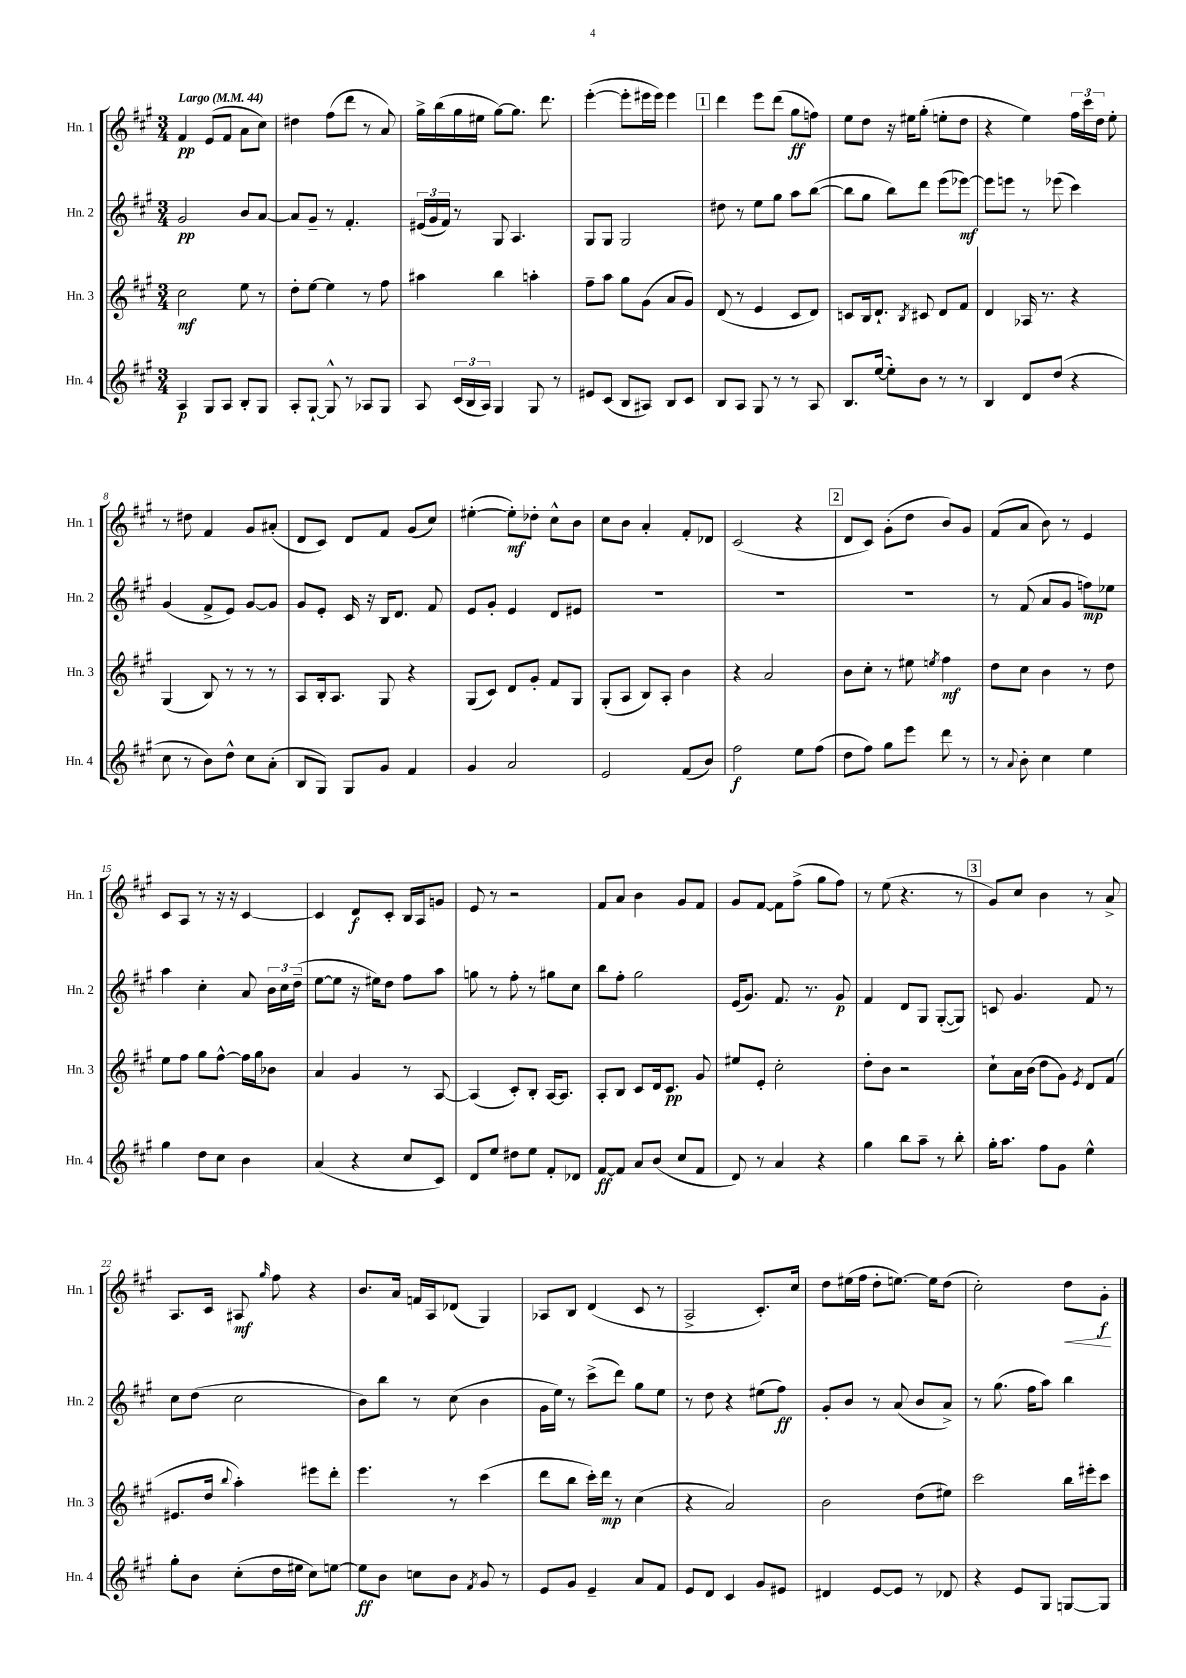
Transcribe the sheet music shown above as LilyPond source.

<<
\new StaffGroup <<
\new Staff = "s0" \with { instrumentName = "Hn. 1" shortInstrumentName = "Hn. 1" } {
    \clef treble \key a \major \numericTimeSignature \time 3/4 \tempo "Largo" 4 = 44
    \autoBeamOff fis'4\pp e'8[( fis'8] a'8[ cis''8]) |
    dis''4 fis''8[( d'''8] r8 a'8) |
    gis''16[-> b''16( gis''16 eis''16] gis''8[~) gis''8.] d'''8. |
    e'''4~-.( e'''8[-. eis'''16 eis'''16]) eis'''4 |
    \mark \markup { \box "1" } d'''4 e'''8[ d'''8]( gis''8[\ff f''8]) |
    e''8[ d''8] r16 eis''16[ gis''8]-.( e''8[-. d''8] |
    r4 e''4) \tuplet 3/2 { fis''16[ cis'''16 d''16] } e''8-. |
    r8 dis''8 fis'4 gis'8[ ais'8]-.( |
    d'8[ cis'8]) d'8[ fis'8] gis'8[( cis''8]) |
    eis''4~-.( eis''8[-.\mf) des''8]-. cis''8[-^ b'8] |
    cis''8[ b'8] a'4-. fis'8[-. des'8] |
    cis'2( r4 |
    \mark \markup { \box "2" } d'8[ cis'8]) gis'8[-.( d''8] b'8[) gis'8] |
    fis'8[( a'8] b'8) r8 e'4 |
    cis'8[ a8] r8 r16 r16 cis'4~ |
    cis'4 d'8[\f cis'8]-. b16[ a16 g'8] |
    e'8 r8 r2 |
    fis'8[ a'8] b'4 gis'8[ fis'8] |
    gis'8[ fis'8]~ fis'8[ fis''8]->( gis''8[ fis''8]) |
    r8 e''8( r4. r8 |
    \mark \markup { \box "3" } gis'8[) cis''8] b'4 r8 a'8-> |
    a8.[ cis'16] ais8\mf \grace { gis''16 } fis''8 r4 |
    b'8.[ a'16] f'16[ a16 des'8]( gis4) |
    aes8[ b8] d'4( cis'8 r8 |
    a2-> cis'8.[-.) cis''16] |
    d''8[ eis''16( fis''16] d''8[-. e''8.]~) e''16[ d''8]( |
    cis''2-.) d''8[\< gis'8]-.\f\! \bar "|." |
}
\new Staff = "s1" \with { instrumentName = "Hn. 2" shortInstrumentName = "Hn. 2" } {
    \clef treble \key a \major \numericTimeSignature \time 3/4
    \autoBeamOff gis'2\pp b'8[ a'8]~ |
    a'8[ gis'8]-- r8 fis'4.-. |
    \tuplet 3/2 { eis'16[( gis'16 fis'16]) } r8 gis8 a4. |
    gis8[ gis8] gis2 |
    \mark \markup { \box "1" } dis''8 r8 e''8[ gis''8] a''8[ b''8]~( |
    b''8[ gis''8] b''8[) d'''8] e'''8[( ees'''8]~\mf) |
    ees'''8[ e'''8] r8 ees'''8( cis'''4) |
    gis'4( fis'8[-> e'8]) gis'8[~ gis'8] |
    gis'8[ e'8]-. cis'16 r16 b16[ d'8.] fis'8 |
    e'8[ gis'8]-. e'4 d'8[ eis'8] |
    R2. |
    R2. |
    \mark \markup { \box "2" } R2. |
    r8 fis'8( a'8[ gis'8] f''8[\mp) ees''8] |
    a''4 cis''4-. a'8 \tuplet 3/2 { b'16[ cis''16 d''16]--( } |
    e''8[~ e''8] r16 eis''16[) d''8] fis''8[ a''8] |
    g''8 r8 fis''8-. r8 gis''8[ cis''8] |
    b''8[ fis''8]-. gis''2 |
    e'16[( gis'8.]) fis'8. r8. gis'8\p |
    fis'4 d'8[ gis8] gis8[~-.( gis8]) |
    \mark \markup { \box "3" } c'8 gis'4. fis'8 r8 |
    cis''8[ d''8]( cis''2 |
    b'8[) b''8] r8 cis''8( b'4 |
    gis'16[ e''16]) r8 cis'''8[->( d'''8]) gis''8[ e''8] |
    r8 d''8 r4 eis''8[( fis''8]\ff) |
    gis'8[-. b'8] r8 a'8( b'8[ a'8]->) |
    r8 gis''8.( fis''16[ a''8]) b''4 \bar "|." |
}
\new Staff = "s2" \with { instrumentName = "Hn. 3" shortInstrumentName = "Hn. 3" } {
    \clef treble \key a \major \numericTimeSignature \time 3/4
    \autoBeamOff cis''2\mf e''8 r8 |
    d''8[-. e''8]~ e''4 r8 fis''8 |
    ais''4 b''4 a''4-. |
    fis''8[-- a''8] gis''8[ gis'8]( a'8[ gis'8]) |
    \mark \markup { \box "1" } d'8( r8 e'4 cis'8[ d'8]) |
    c'8[ b16 d'8.]-! \acciaccatura { b8 } cis'8 d'8[ fis'8] |
    d'4 aes16 r8. r4 |
    gis4( b8) r8 r8 r8 |
    a8[ b16-. a8.] gis8 r4 |
    gis8[( cis'8]) d'8[ gis'8]-. fis'8[ gis8] |
    gis8[-.( a8] b8[) a8]-. b'4 |
    r4 a'2 |
    \mark \markup { \box "2" } b'8[ cis''8]-. r8 eis''8 \acciaccatura { e''8 } fis''4\mf |
    d''8[ cis''8] b'4 r8 d''8 |
    e''8[ fis''8] gis''8[ fis''8]~-^ fis''16[ gis''16 bes'8] |
    a'4 gis'4 r8 a8~ |
    a4( cis'8[-.) b8]-. a16[~ a8.] |
    a8[-. b8] cis'8[ d'16 cis'8.]\pp gis'8 |
    eis''8[ e'8]-. cis''2-. |
    d''8[-. b'8] r2 |
    \mark \markup { \box "3" } cis''8[-! a'16 b'16]( d''8[ gis'8]) \acciaccatura { e'8 } d'8[ fis'8]( |
    eis'8.[ d''16] \appoggiatura { b''8 } a''4-.) eis'''8[ d'''8]-. |
    e'''4. r8 cis'''4( |
    d'''8[ b''8] cis'''16[-.) d'''16]\mp r8 cis''4( |
    r4 a'2) |
    b'2 d''8[( eis''8]) |
    cis'''2 b''16[ eis'''16-. cis'''8] \bar "|." |
}
\new Staff = "s3" \with { instrumentName = "Hn. 4" shortInstrumentName = "Hn. 4" } {
    \clef treble \key a \major \numericTimeSignature \time 3/4
    \autoBeamOff a4\p gis8[ a8] b8[-. gis8] |
    a8[-. gis8]~-! gis8-^ r8 aes8[ gis8] |
    a8 \tuplet 3/2 { cis'16[( b16 a16]) } gis4 gis8 r8 |
    eis'8[ cis'8]( b8[ ais8]) b8[ cis'8] |
    \mark \markup { \box "1" } b8[ a8] gis8 r8 r8 a8 |
    b8.[ e''16]~( e''8[-.) b'8] r8 r8 |
    b4 d'8[ d''8]( r4 |
    cis''8 r8 b'8[) d''8]-^ cis''8[ a'8]-.( |
    b8[ gis8]) gis8[ gis'8] fis'4 |
    gis'4 a'2 |
    e'2 fis'8[( b'8]) |
    fis''2\f e''8[ fis''8]( |
    \mark \markup { \box "2" } d''8[ fis''8]) gis''8[ e'''8] d'''8 r8 |
    r8 \appoggiatura { a'8 } b'8-. cis''4 e''4 |
    gis''4 d''8[ cis''8] b'4 |
    a'4( r4 cis''8[ cis'8]) |
    d'8[ e''8] dis''8[ e''8] fis'8[-. des'8] |
    fis'8[~\ff fis'8] a'8[ b'8]( cis''8[ fis'8] |
    d'8) r8 a'4 r4 |
    gis''4 b''8[ a''8]-- r8 b''8-. |
    \mark \markup { \box "3" } gis''16[-. a''8.] fis''8[ gis'8] e''4-^ |
    gis''8[-. b'8] cis''8[-.( d''16 eis''16] cis''8[) e''8]~ |
    e''8[\ff b'8] c''8[ b'8] \acciaccatura { fis'8 } gis'8 r8 |
    e'8[ gis'8] e'4-- a'8[ fis'8] |
    e'8[ d'8] cis'4 gis'8[ eis'8] |
    dis'4 e'8[~ e'8] r8 des'8 |
    r4 e'8[ gis8] g8[~ g8] \bar "|." |
}
>>
>>
